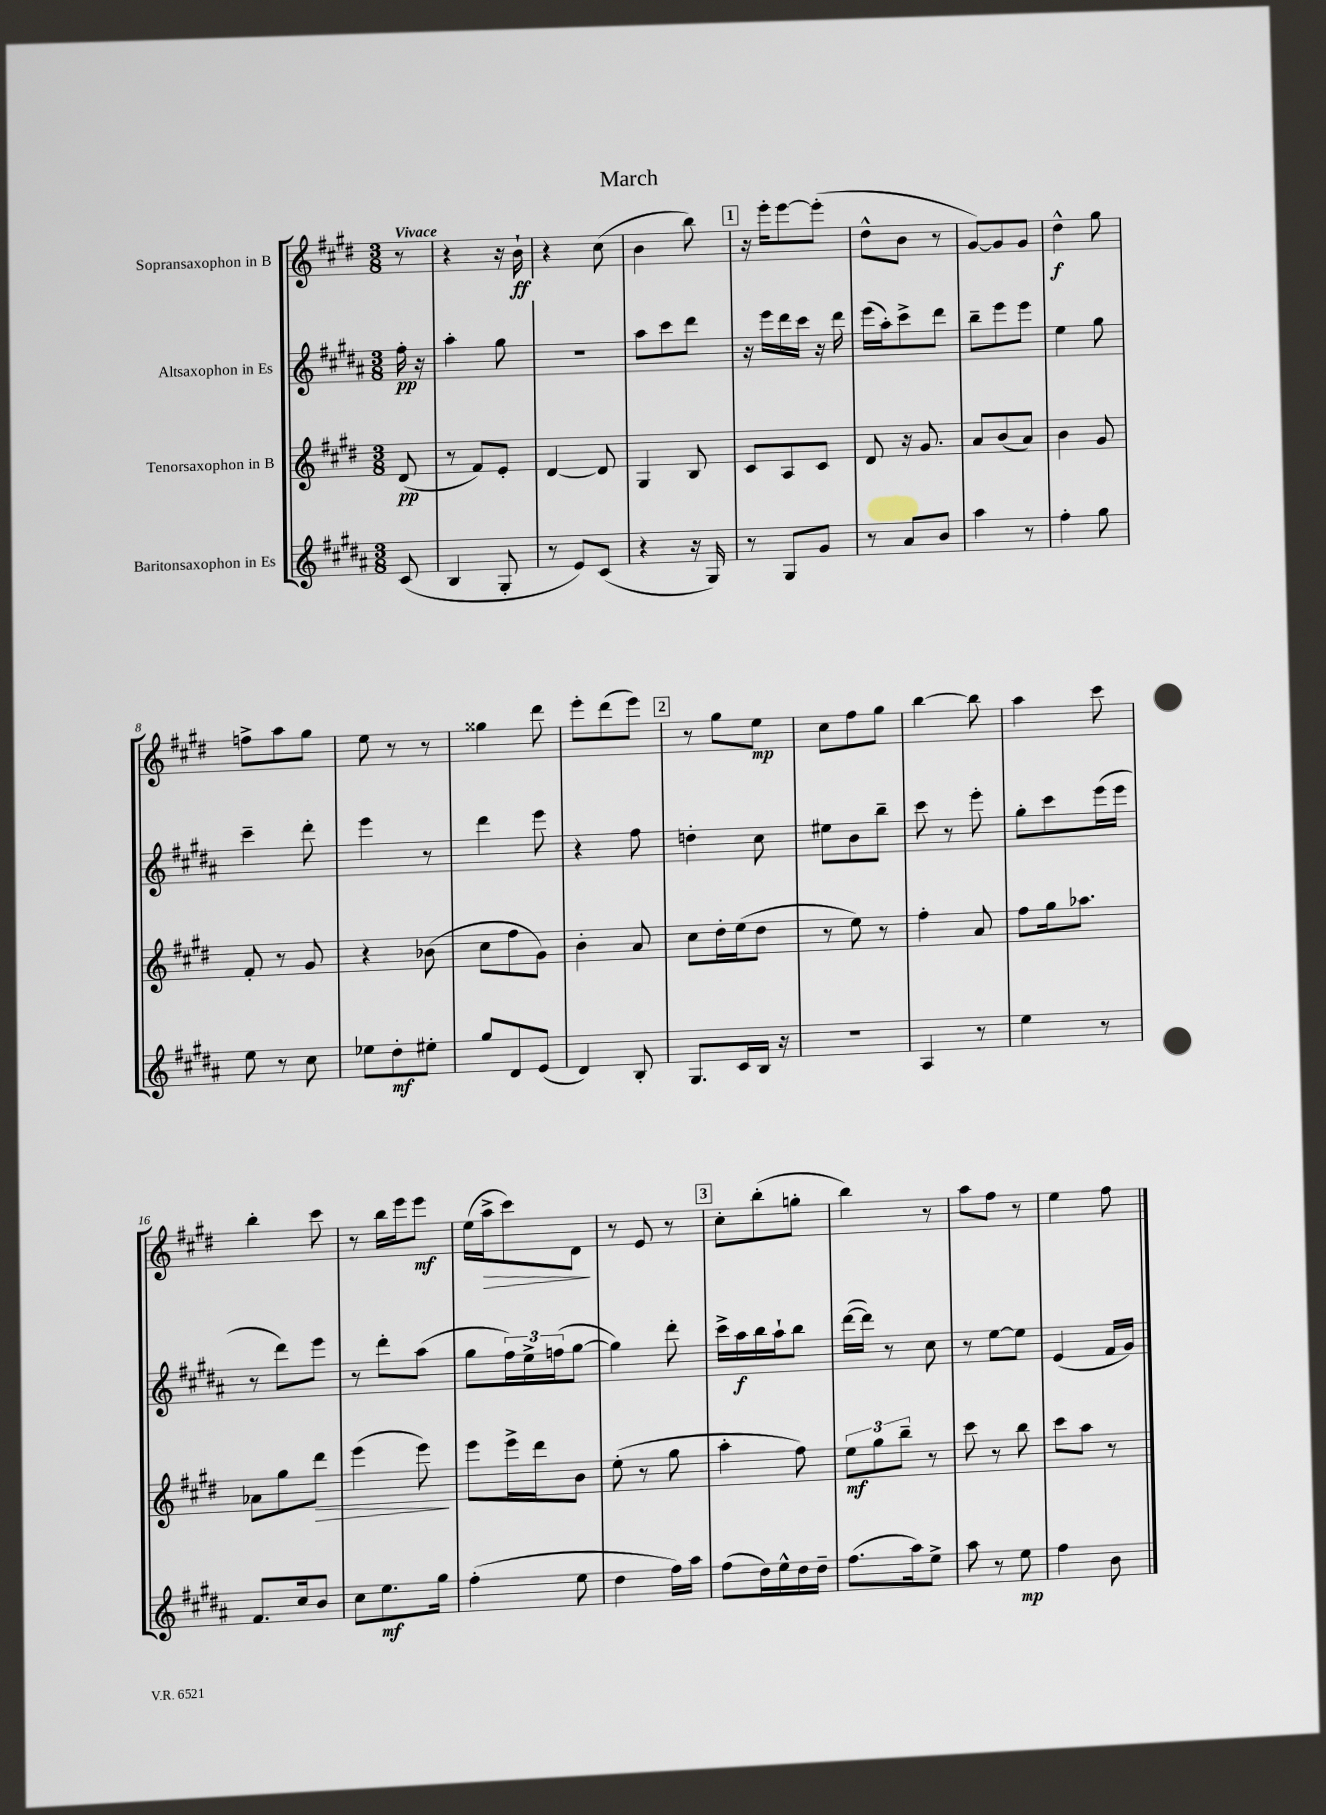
\header { title = "March" }
<<
\new StaffGroup <<
\new Staff = "s0" \with { instrumentName = "Sopransaxophon in B" } {
    \clef treble \key e \major \numericTimeSignature \time 3/8 \partial 8 \tempo "Vivace"
    r8 |
    r4 r16 b'16-!\ff |
    r4 cis''8( |
    b'4 b''8) |
    \mark \markup { \box "1" } r16 e'''16-. e'''8~ e'''8-.( |
    dis''8-^ b'8 r8 |
    gis'8~) gis'8 gis'8 |
    dis''4-^\f gis''8 |
    f''8-> a''8 gis''8 |
    e''8 r8 r8 |
    gisis''4 dis'''8 |
    e'''8-. dis'''8( e'''8) |
    \mark \markup { \box "2" } r8 gis''8 e''8\mp |
    cis''8 fis''8 gis''8 |
    b''4~ b''8 |
    a''4 cis'''8 |
    b''4-. cis'''8 |
    r8 b''16 e'''16 e'''8\mf |
    e''16( a''16->\> cis'''8) dis'8\! |
    r8 e'8 r8 |
    \mark \markup { \box "3" } cis''8-. b''8-.( g''8-. |
    b''4) r8 |
    a''8 fis''8 r8 |
    e''4 fis''8 \bar "|." |
}
\new Staff = "s1" \with { instrumentName = "Altsaxophon in Es" } {
    \clef treble \key b \major \numericTimeSignature \time 3/8 \partial 8
    fis''16-.\pp r16 |
    ais''4-. gis''8 |
    R4. |
    ais''8 cis'''8 dis'''8 |
    \mark \markup { \box "1" } r16 e'''16 dis'''16 cis'''16 r16 dis'''16 |
    e'''16( ais''16-.) cis'''8-> dis'''8 |
    b''8-- e'''8 e'''8 |
    e''4 gis''8 |
    cis'''4-- dis'''8-. |
    e'''4 r8 |
    dis'''4 e'''8 |
    r4 fis''8 |
    \mark \markup { \box "2" } d''4-. cis''8 |
    eis''8 b'8 b''8-- |
    cis'''8 r8 e'''8-. |
    gis''8-. cis'''8 e'''16( e'''16 |
    r8 dis'''8) e'''8 |
    r8 dis'''8-. ais''8( |
    gis''8 \tuplet 3/2 { fis''16) e''16-> f''16( } gis''8~ |
    gis''4) dis'''8-. |
    \mark \markup { \box "3" } cis'''16-> ais''16\f b''16 ais''16-! b''8 |
    dis'''16~( dis'''16) r8 cis''8 |
    r8 e''8~ e''8 |
    e'4( fis'16 gis'16) \bar "|." |
}
\new Staff = "s2" \with { instrumentName = "Tenorsaxophon in B" } {
    \clef treble \key e \major \numericTimeSignature \time 3/8 \partial 8
    dis'8\pp( |
    r8 fis'8) e'8-. |
    dis'4~ dis'8 |
    gis4 b8 |
    \mark \markup { \box "1" } cis'8 a8 cis'8 |
    dis'8 r16 gis'8. |
    a'8 b'8( a'8) |
    b'4 gis'8 |
    fis'8-. r8 gis'8 |
    r4 bes'8( |
    cis''8 fis''8 gis'8) |
    b'4-. a'8 |
    \mark \markup { \box "2" } cis''8 dis''16-. e''16( dis''8 |
    r8 e''8) r8 |
    fis''4-. a'8 |
    fis''8 gis''16 aes''8. |
    aes'8 gis''8 dis'''8\> |
    e'''4( e'''8\!) |
    e'''8 e'''16-> dis'''16 b'8 |
    e''8-.( r8 gis''8 |
    \mark \markup { \box "3" } a''4-. fis''8) |
    \tuplet 3/2 { e''8\mf gis''8 b''8-- } r8 |
    cis'''8 r8 b''8 |
    cis'''8 a''8 r8 \bar "|." |
}
\new Staff = "s3" \with { instrumentName = "Baritonsaxophon in Es" } {
    \clef treble \key b \major \numericTimeSignature \time 3/8 \partial 8
    cis'8( |
    b4 gis8-. |
    r8 e'8) cis'8( |
    r4 r16 gis16) |
    \mark \markup { \box "1" } r8 gis8 gis'8 |
    r8 ais'8 b'8 |
    ais''4 r8 |
    fis''4-. gis''8 |
    e''8 r8 cis''8 |
    ees''8 dis''8-.\mf eis''8-. |
    gis''8 dis'8 e'8( |
    dis'4) b8-. |
    \mark \markup { \box "2" } gis8. cis'16 b16 r16 |
    R4. |
    ais4 r8 |
    e''4 r8 |
    fis'8. cis''16 b'8 |
    cis''8 e''8.\mf gis''16 |
    fis''4-.( e''8 |
    dis''4 fis''16) ais''16 |
    \mark \markup { \box "3" } fis''8( dis''16) e''16-^ dis''16 dis''16-- |
    fis''8.( ais''16) e''8-> |
    ais''8 r8 e''8\mp |
    fis''4 b'8 \bar "|." |
}
>>
>>
